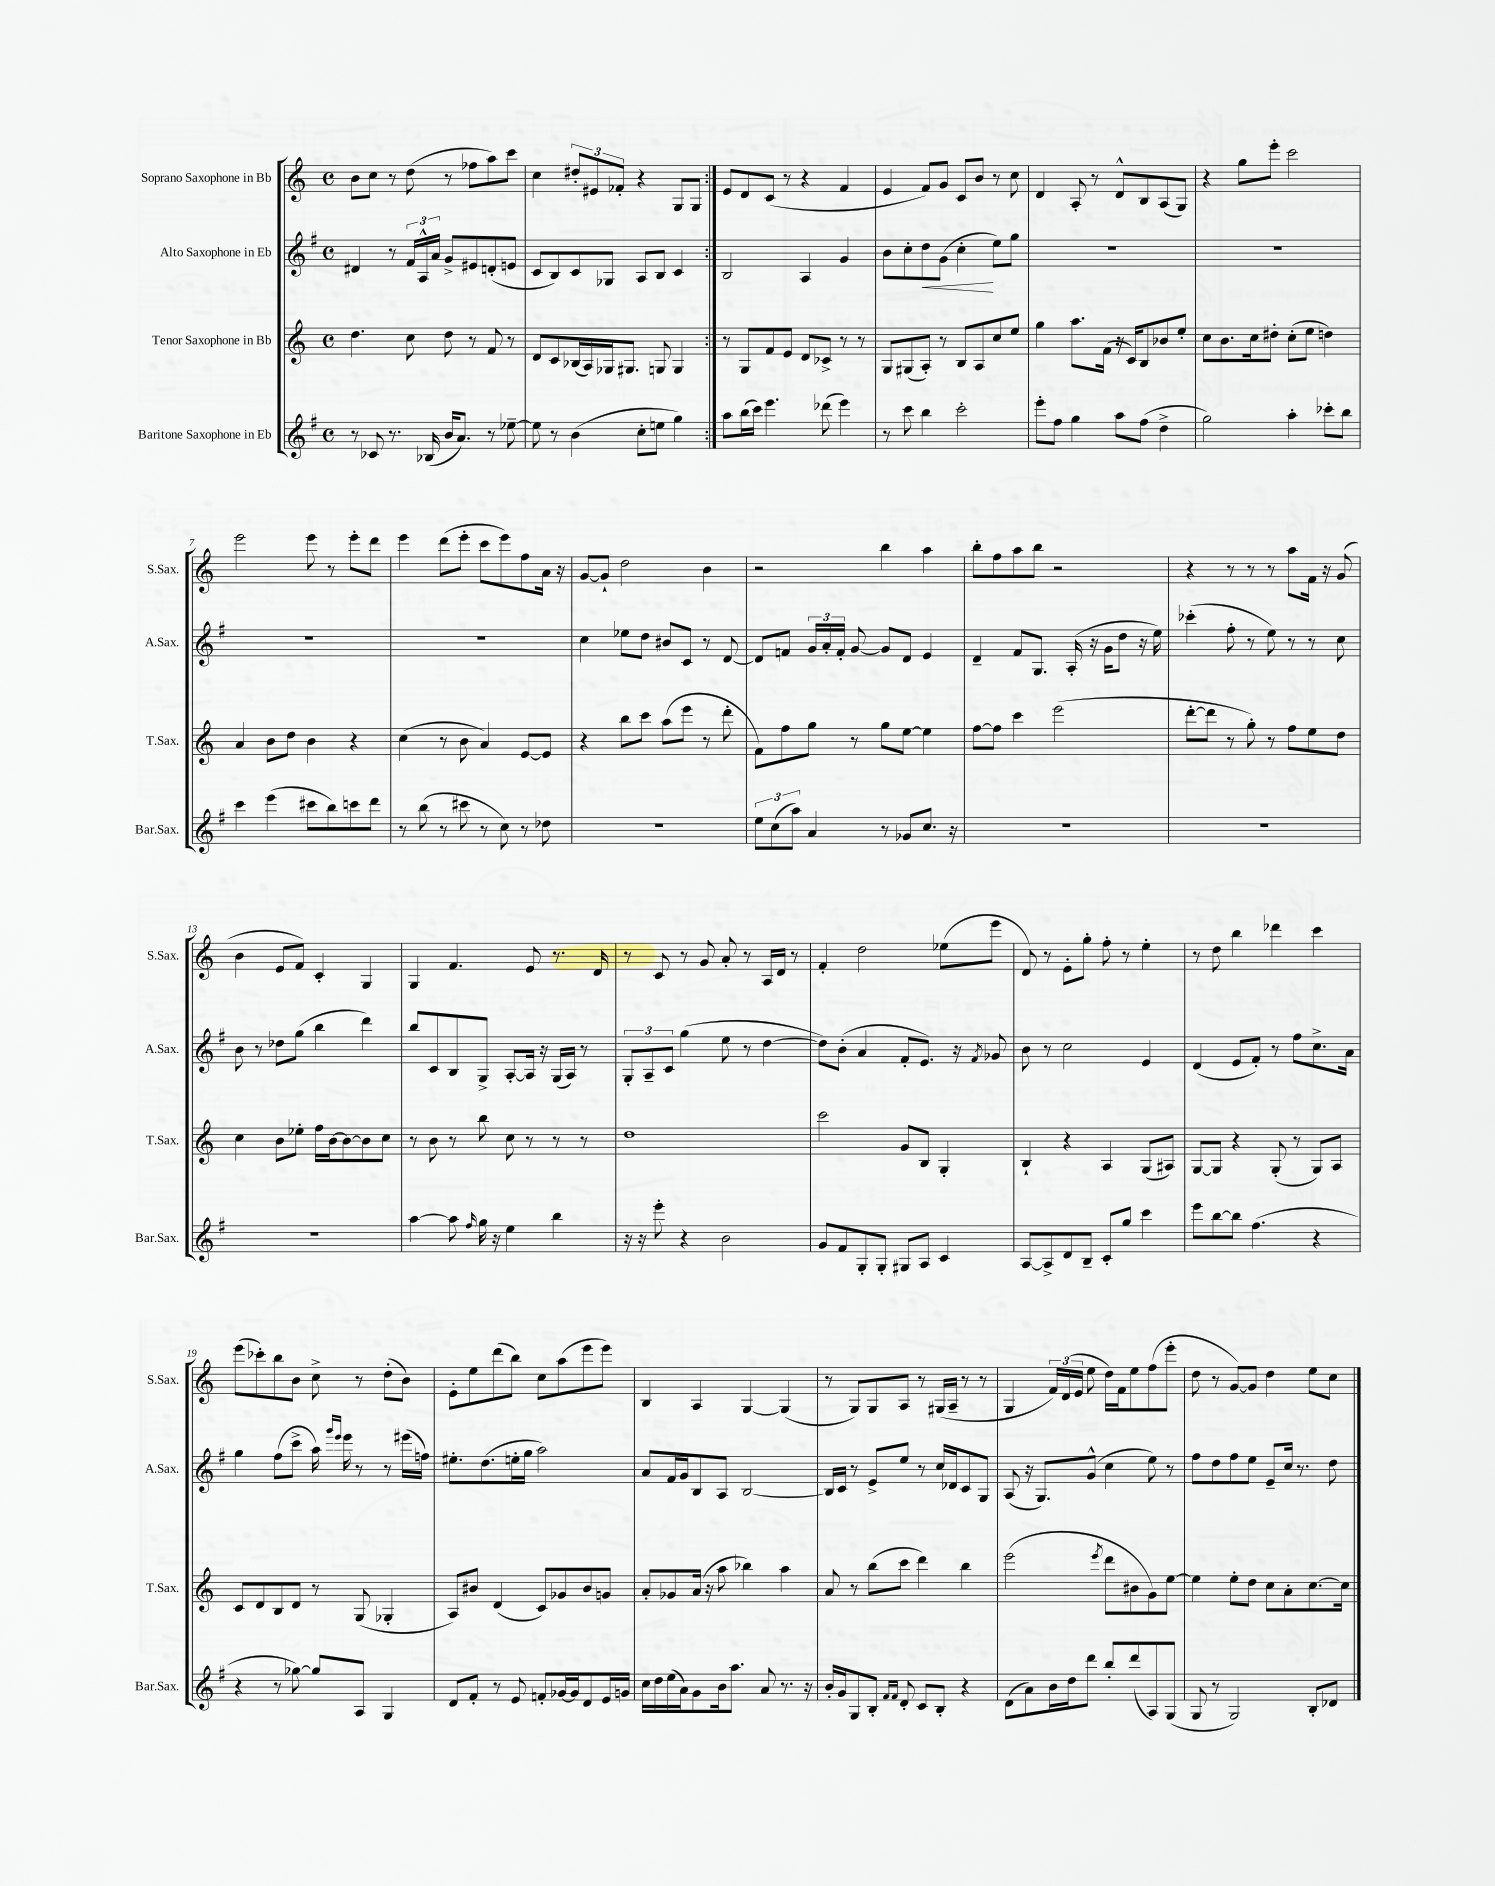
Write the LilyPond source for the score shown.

<<
\new StaffGroup <<
\new Staff = "s0" \with { instrumentName = "Soprano Saxophone in Bb" shortInstrumentName = "S.Sax." } {
    \clef treble \key c \major \defaultTimeSignature \time 4/4
    \autoBeamOff \repeat volta 2 { b'8[ c''8] r8 d''8( r8 fes''8[ a''8) c'''8] |
    c''4 \tuplet 3/2 { dis''8[-. eis'8 fes'8]-. } r4 g8[ g8] | }
    e'8[ d'8 c'8]( r8 r4 f'4 |
    e'4 f'8[) g'8] c'8[ b'8] r8 c''8 |
    d'4 a8-. r8 d'8[-^ b8 a8( g8]) |
    r4 g''8[ e'''8]-. c'''2 |
    e'''2 e'''8 r8 e'''8[-. d'''8] |
    e'''4 d'''8[( e'''8]-. c'''8[ e'''8) f''8 a'16] r16 |
    g'8[~ g'8]-! d''2 b'4 |
    r2 b''4 a''4 |
    b''8[-. f''8 a''8 b''8] r2 |
    r4 r8 r8 r8 a''8[ f'16] r16 g'8( |
    b'4 e'8[ f'8]) c'4-. g4 |
    g4 f'4. e'8 r8. d'16 |
    r8 c'8 r8 g'8 a'8-. r8 a16[ d'16] r8 |
    f'4-. d''2 ees''8[( e'''8] |
    d'8) r8 e'8[-. g''8]-. f''8-. r8 e''4-. |
    r8 d''8 b''4 des'''4 c'''4 |
    e'''8[( ces'''8-.) b''8 b'8] c''8-> r8 d''8[-.( b'8]) |
    e'8[-. e''8 d'''8( b''8]) c''8[ a''8( e'''8 e'''8]) |
    b4 a4 g4~ g4( |
    r8 g8[) g8 a8] r8 gis16[( a16]-- r8 r8 |
    g4 \tuplet 3/2 { f'16[) d'16( e'16] } e''8 d''16[) f'16 e''8 f''8( e'''8]-. |
    d''8 r8 g'8[~) g'8] d''4 e''8[ c''8] \bar "|." |
}
\new Staff = "s1" \with { instrumentName = "Alto Saxophone in Eb" shortInstrumentName = "A.Sax." } {
    \clef treble \key g \major \defaultTimeSignature \time 4/4
    \autoBeamOff \repeat volta 2 { dis'4 r8 \tuplet 3/2 { fis'16[ a16-^ a'16] } g'8[-> eis'8 d'8-.( e'8] |
    c'8[ b8) c'8 ges8] a8[ b8] c'4 | }
    b2 a4 g'4 |
    b'8[ c''8-. d''8\< g'8]( c''4-.\! e''8[) g''8] |
    R1 |
    R1 |
    R1 |
    R1 |
    c''4 ees''8[ d''8] bis'8[ c'8] r8 d'8~ |
    d'8[ f'8] \tuplet 3/2 { g'16[ a'16-. f'16]-. } g'8~ g'8[ d'8] e'4 |
    d'4-- fis'8[ g8.] a16-.( r16 g'16[ d''8] r16 e''16) |
    ces'''4-.( fis''8-. r8 e''8) r8 r8 c''8 |
    b'8 r8 des''8[ g''8]( b''4 d'''4) |
    b''8[ c'8 b8 g8]-> a8[~-. a16] r16 g16[( a16]) r8 |
    \tuplet 3/2 { g8[-. a8-- c'8] } g''4( e''8 r8 d''4~ |
    d''8[) b'8]-.( a'4 fis'8[-. e'8.]) r16 \acciaccatura { fis'8 } ges'8 |
    b'8 r8 c''2 e'4 |
    d'4( e'8[ fis'8]-.) r8 fis''8[ c''8.-> a'16] |
    g''4 fis''8[( c'''8]-> a''16) \grace { g'''16[ e'''16] } e'''16 r8 r8 eis'''16[( f''16]) |
    eis''8.[-. d''8.( e''16-. g''16] a''2) |
    a'8[ fis'16 g'16 b8 a8] b2~ |
    b16[ c'16] r8 e'8[-> e''8] r8 c''16[ des'16 c'8 g8] |
    a8( r16 g8.[) g'8]-^( c''4 e''8) r8 |
    fis''8[ d''8 fis''8 e''8] e'8[-- c''16] r8. d''8 \bar "|." |
}
\new Staff = "s2" \with { instrumentName = "Tenor Saxophone in Bb" shortInstrumentName = "T.Sax." } {
    \clef treble \key c \major \defaultTimeSignature \time 4/4
    \autoBeamOff \repeat volta 2 { d''4. c''8 d''8 r8 f'8 r8 |
    d'8[ c'8 bes16( a16) ges16 gis8.] g8 g4 | }
    r8 g8[ f'8 e'8] d'8[ ces'8]-> r8 r8 |
    g8[ gis8( a8]-.) r8 b8[ a8 c''8 e''8] |
    g''4 a''8.[ f'16]( r16 c'16[) b8 bes'8 e''8]-. |
    c''8[ b'8. c''16 dis''8]-. c''8[-.( e''8] d''4) |
    a'4 b'8[ d''8] b'4 r4 |
    c''4( r8 b'8 a'4) e'8[~ e'8] |
    r4 b''8[ c'''8] a''8[( e'''8] r8 d'''8-. |
    f'8[) f''8 g''8] r8 g''8[ e''8]~ e''4 |
    f''8[~ f''8] c'''4 e'''2( |
    d'''8[~-. d'''8] r8 g''8-.) r8 f''8[ e''8 d''8] |
    c''4 b'8[ ees''8]-. f''16[ b'16~ b'8~ b'8 c''8] |
    r8 b'8 r8 b''8 c''8 r8 r8 r8 |
    d''1 |
    c'''2 g'8[ b8] g4-. |
    b4-! r4 a4 g8[( ais8]) |
    g8[~ g8] r4 g8-.( r8 g8[) a8] |
    c'8[ d'8 b8 d'8] r8 g8( ges4-. |
    a8[) bis'8] d'4( c'8[) ges'8 bis'8 g'8] |
    a'8[-. ges'8 a'16]( r16 a''8 bes''4) a''4 |
    a'8 r8 b''8[( c'''8] d'''4) b''4 |
    e'''2( \acciaccatura { e'''8 } d'''8[ bis'8 g'8) e''8]~ |
    e''4 e''8[-. d''8] c''8[ a'8-. c''8.~ c''16] \bar "|." |
}
\new Staff = "s3" \with { instrumentName = "Baritone Saxophone in Eb" shortInstrumentName = "Bar.Sax." } {
    \clef treble \key g \major \defaultTimeSignature \time 4/4
    \autoBeamOff \repeat volta 2 { r8 ces'8 r8. bes16( b'16[ a'8.]) r8 ees''8~-- |
    ees''8 r8 b'4( c''8[-. e''8] g''4) | }
    a''8[ b''16( c'''16]) e'''4. des'''8( e'''4) |
    r8 c'''8 b''4 c'''2-. |
    e'''8[-. fis''8] g''4 a''8[ fis''8]( d''4-> |
    g''2) a''4-. ces'''8[-. b''8] |
    c'''4 e'''4( cis'''8[ b''8) c'''8 d'''8] |
    r8 b''8( r8 cis'''8 r8 c''8) r8 des''8 |
    r1 |
    \tuplet 3/2 { e''8[ c''8( a''8]) } a'4 r8 ges'8[ c''8.] r16 |
    R1 |
    R1 |
    R1 |
    a''4~ a''8 \grace { fis''16 } g''16 r16 e''4 b''4 |
    r16 r16 e'''8-. r4 b'2 |
    g'8[ fis'8 g8-. g8]-. gis8[ a8] c'4 |
    a8[~ a8-> d'8 b8]-- c'8[-. g''8] c'''4 |
    e'''8[ b''8~ b''8] fis''4.( r4 |
    r4 r8 ges''8~) ges''8[ a8] g4 |
    d'8[ fis'8]-. r8 e'8 f'8[-. ges'16~ ges'16 d'8 e'16 g'16] |
    c''16[ d''16 e''16( a'16) g'8 b'16 a''8.] a'8 r8. r16 |
    b'16[-. g'16 g8 b8]-. \grace { fis'16[ fis'16] } d'8-. c'8[ b8]-. r4 |
    d'8[( a'8) b'16 d''16 d'''8] b''8[-. d'''8( a8) g8]( |
    g8 r8 g2) b8[-. des'8] \bar "|." |
}
>>
>>
